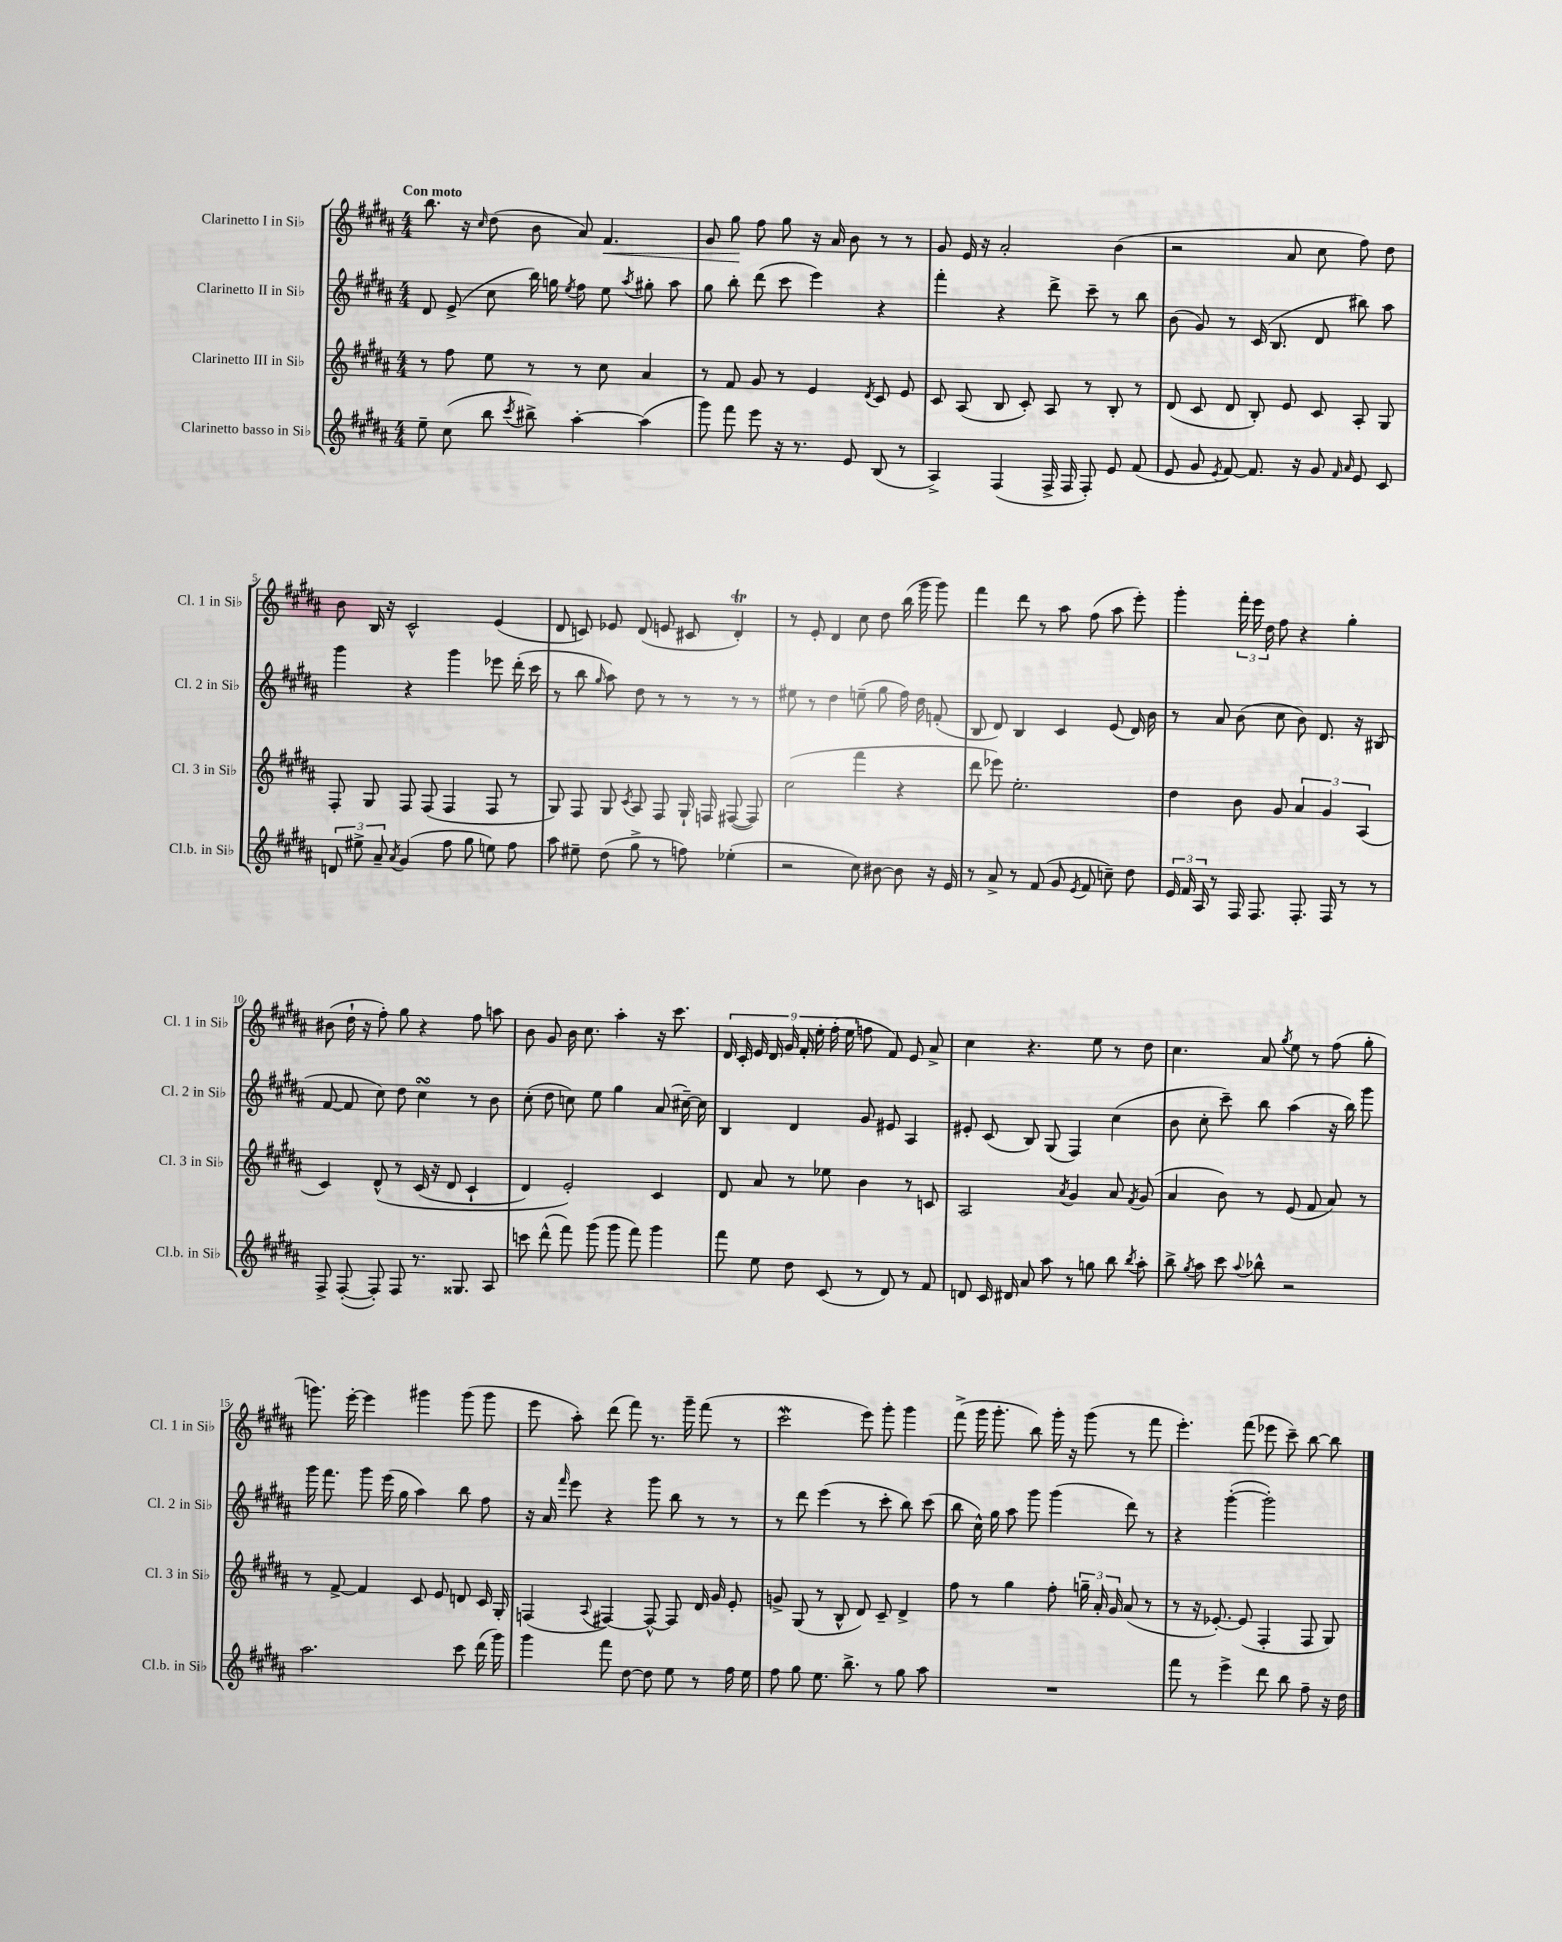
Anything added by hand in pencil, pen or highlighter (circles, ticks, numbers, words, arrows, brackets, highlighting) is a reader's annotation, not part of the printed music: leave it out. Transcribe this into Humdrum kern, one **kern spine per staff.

**kern	**kern	**kern	**kern	**dynam
*part4	*part3	*part2	*part1	*part1
*staff4	*staff3	*staff2	*staff1	*staff1
*I"Clarinetto basso in Si♭	*I"Clarinetto III in Si♭	*I"Clarinetto II in Si♭	*I"Clarinetto I in Si♭	*
*I'Cl.b. in Si♭	*I'Cl. 3 in Si♭	*I'Cl. 2 in Si♭	*I'Cl. 1 in Si♭	*
*clefG2	*clefG2	*clefG2	*clefG2	*
*k[f#c#g#d#a#]	*k[f#c#g#d#a#]	*k[f#c#g#d#a#]	*k[f#c#g#d#a#]	*
*M4/4	*M4/4	*M4/4	*M4/4	*
=1	=1	=1	=1	=1
!	!	!	!LO:TX:a:B:t=Con moto	!
8ee~\	8r	8d#/	8.bb\	.
(8cc#\	8ff#\	(8e^/	.	.
.	.	.	16r	.
.	.	.	16qqcc#/	.
8bb\	8ee\	8cc#\	(8dd#\	.
8qccc#/	.	.	.	.
8bb#X^\)	8r	16bb\)	8b\	.
.	.	16ggn\	.	.
.	.	8qee/	.	.
[4aa#'\	8r	8ff#\	8a#/)	.
!	!	!	!	!LO:HP:b
.	8cc#\	8ee\	4.f#/	<
.	.	8qaa#/	.	.
(4aa#\]	4a#/	8gg#X'\	.	.
.	.	8aa#\	.	.
=2	=2	=2	=2	=2
8ggg#\)	8r	8gg#\	8g#/	.
8fff#\	8f#/	8bb'\	8gg#\	.
8eee\	8g#/	(8ddd#\	8ff#\	[
16r	8r	8ccc#\	8gg#\	.
8.r	.	.	.	.
.	4e/	4eee\)	16r	.
.	.	.	16a#/	.
8e/	.	.	8b\	.
.	8qd#/	.	.	.
(8B/	8c#/	4r	8r	.
8r	8e/	.	8r	.
=3	=3	=3	=3	=3
4A#^/)	8c#/	4fff#'\	8g#/	.
.	(8A#/	.	16e/	.
.	.	.	16r	.
(4F#/	8B/	4r	2a#'/	.
.	8c#'/)	.	.	.
16F#^/	8A#/	8ddd#^\	.	.
16F#/	.	.	.	.
8F#'/)	8r	8ccc#~\	.	.
8e/	8B'/	8r	(4b\	.
(8f#/	8r	8bb\	.	.
=4	=4	=4	=4	=4
8e/	(8d#/	(8b\	2r	.
8g#/	8c#/	8g#/)	.	.
8qe/	.	.	.	.
[8f#/)	8d#/	8r	.	.
8.f#/]	8B'/)	(16c#/	.	.
.	.	8.B/	.	.
.	8e/	.	8a#/	.
16r	.	.	.	.
8g#/	8c#/	8d#/	8cc#\	.
16qqf#/	.	.	.	.
16qqa#/	.	.	.	.
8e/	8A#'/	8bb#X\)	8ff#\)	.
8c#/	8G#/	8aa#\	8dd#\	.
!!LO:LB:g=z
=5	=5	=5	=5	=5
12dn/	8F#'/	4ggg#\	8b\	.
12ee#X^\	.	.	.	.
.	8G#/	.	16B/	.
12a#~/	.	.	.	.
.	.	.	16r	.
8qa#/	.	.	.	.
(4g#/	8F#/	4r	2c#^^/	.
.	(8F#/	.	.	.
8ff#\	4F#/	4ggg#\	.	.
8gg#\	.	.	.	.
8een\)	8F#/	8eee-X\	(4e/	.
8ff#\	8r	(16ddd#'\	.	.
.	.	16ccc#\	.	.
=6	=6	=6	=6	=6
8aa#\	8G#/)	8r	8d#/	.
8ee#X~\	8F#/	8bb\	8cn/)	.
.	.	16qqgg#/	.	.
(8dd#\	8G#/	8aa#\)	8e-X/	.
.	8qc#/	.	.	.
8gg#^\	8A#/	8dd#\	(8d#/	.
8r	8F#/	8r	8en/	.
8ffn\)	16G#`/	8r	8c#X/	.
.	16Fn/	.	.	.
(4ee-X'\	([8F#X/	8r	4d#t'/)	.
.	8F#/])	8r	.	.
=7	=7	=7	=7	=7
2r	(2cc#\	8ee#X\	8r	.
.	.	8r	8e'/	.
.	.	4dd#\	4d#/	.
8cc#\)	4fff#\	(8een~\	8cc#\	.
[8b#X\	.	8gg#\	8dd#\	.
8b#\]	4r	16ff#\)	(16bb\	.
.	.	16dd#\	16ggg#\	.
16r	.	(8fn'/	8ggg#\)	.
16e/	.	.	.	.
=8	=8	=8	=8	=8
8r	8ddd#\	8B/	4fff#\	.
8a#^/	8eee-X\)	8d#/)	.	.
8r	2.ee'\	4B/	8ddd#\	.
(8f#/	.	.	8r	.
8g#/	.	4c#/	8aa#\	.
8qe/	.	.	.	.
8f#/	.	.	(8ff#\	.
8ccn~\)	.	(8e/	8aa#\	.
8dd#\	.	16d#/)	8eee'\)	.
.	.	16b\	.	.
=9	=9	=9	=9	=9
24e/	4dd#\	8r	4ggg#'\	.
24f#/	.	.	.	.
24A#/	.	.	.	.
8r	.	8a#/	.	.
16F#/	8b\	(8b\	24fff#'\	.
.	.	.	24eee\	.
8.F#/	.	.	.	.
.	.	.	24dd#\	.
.	8g#/	8cc#\	8ff#\	.
8.F#'/	6a#/	8b\)	4r	.
.	.	8.d#/	.	.
.	6g#/	.	.	.
16F#/	.	.	.	.
8r	.	.	4gg#'\	.
.	.	16r	.	.
.	(6A#/	.	.	.
8r	.	(8B#X/	.	.
!!LO:LB:g=z
=10	=10	=10	=10	=10
8F#^/	4c#/)	[8f#/	(8b#X\	.
([8F#'/	.	8f#/]	16dd#`\	.
.	.	.	16r	.
8F#'/])	(8d#^^/	8cc#\)	8ff#'\)	.
8F#/	8r	8dd#\	8gg#\	.
8.r	(16c#/	4cc#sSSS\	4r	.
.	16r	.	.	.
.	8d#/	.	.	.
8.G##X/	.	.	.	.
.	4c#`/	8r	8ff#\	.
8A#/	.	8b\	8aan\	.
=11	=11	=11	=11	=11
8cccn\	4d#/)	(8cc#'\	8b\	.
(8ddd#^^\	.	8dd#\	8g#/	.
8fff#\)	2e'/)	8ccn\)	16b\	.
.	.	.	8.cc#\	.
(8ggg#\	.	8ee\	.	.
8ggg#\	.	4gg#\	4aa#'\	.
8fff#\)	.	.	.	.
4ggg#\	4c#/	(8a#/	16r	.
.	.	.	8.ccc#\	.
.	.	[16cc#X~\)	.	.
.	.	16cc#\]	.	.
=12	=12	=12	=12	=12
8fff#\	8d#/	4B/	18d#/	.
.	.	.	18c#'/	.
.	.	.	18e/	.
8ee\	8a#/	.	.	.
.	.	.	18d#/	.
.	.	.	18g#/	.
8dd#\	8r	4d#/	.	.
.	.	.	18f#'/	.
.	.	.	18ee'\	.
(8c#/	8ee-X\	.	.	.
.	.	.	(18ff#'\	.
.	.	.	18ee\	.
8r	4b\	8g#/	8ffn\	.
8d#/)	.	8e#X/	8f#/)	.
8r	8r	4A#/	8e/	.
8f#/	8cn/	.	8a#^/	.
=13	=13	=13	=13	=13
8dn/	2A#/	8e#X'/	4cc#\	.
16c#/	.	(8c#/	.	.
16d#X/	.	.	.	.
8a#/	.	8B/)	4.r	.
8aa#\	.	(8G#/	.	.
.	8qa#/	.	.	.
8r	4g#/	4F#/)	.	.
8ggn\	.	.	8ee\	.
8bb\	8a#/	(4cc#\	8r	.
8qbb/	8qf#/	.	.	.
8aa#'\	(8g#/	.	8dd#\	.
=14	=14	=14	=14	=14
8bb^\	4a#/	8b\	4.cc#\	.
8qgg#/	.	.	.	.
8aa#\	.	8cc#'\	.	.
8ccc#\	8b\)	8ccc#~\)	.	.
8qqaa#/	.	.	.	.
8bb-X^^\	8r	8bb\	8a#/	.
.	.	.	8qgg#/	.
2r	(8e/	(4aa#\	8ee\	.
.	8f#/	.	8r	.
.	8a#/)	16r	(8ff#\	.
.	.	16bb\)	.	.
.	8r	8ggg#\	8gg#'\	.
!!LO:LB:g=z
=15	=15	=15	=15	=15
2.aa#\	8r	16ggg#\	8.gggn\)	.
.	.	8.fff#\	.	.
.	[8f#^/	.	.	.
.	.	.	[16eee'\	.
.	4f#/]	8ggg#\	4eee\]	.
.	.	(16eee\	.	.
.	.	16gg#\	.	.
.	8c#/	4aa#\)	4ggg#X\	.
.	8e/	.	.	.
8ccc#\	8dn/	8bb\	(8ggg#\	.
(16ddd#\	16c#/	8ff#\	8ggg#\	.
16ggg#\)	16G#'/	.	.	.
=16	=16	=16	=16	=16
4ggg#\	(4Fn/	16r	8eee\	.
.	.	16a#/	.	.
.	.	16qqfff#/	.	.
.	.	8eee\	8aa#'\)	.
.	8qqA#/	.	.	.
8fff#\	[4F#X/)	4r	(8ddd#\	.
[8dd#\	.	.	8fff#\)	.
8dd#\]	8F#^^/_	8ggg#\	8.r	.
8ee\	8F#/]	8bb\	.	.
.	.	.	16ggg#~\	.
8r	16d#/	8r	(8fff#\	.
.	16g#/	.	.	.
16ff#\	8e'/	8r	8r	.
16ee\	.	.	.	.
=17	=17	=17	=17	=17
8ff#\	8gn^/	8r	2ccc#W\	.
8gg#\	(8G#/	8ddd#\	.	.
8.ee\	8r	(4eee\	.	.
.	8B^^/	.	.	.
8.bb^\	.	.	.	.
.	8d#/)	8r	8eee\)	.
8r	8c#~/	8ccc#'\	8ggg#'\	.
8gg#\	4d#^/	8bb\)	4ggg#\	.
8aa#\	.	(8ccc#\	.	.
=18	=18	=18	=18	=18
1r	8ff#\	8bb\	(8fff#^\	.
.	8r	16cc#^^\)	16ggg#\	.
.	.	16gg#\	8.ggg#'\	.
.	4gg#\	8aa#\	.	.
.	.	8ggg#\	8bb\)	.
.	8ff#'\	(4ggg#\	16ggg#'\	.
.	.	.	16r	.
.	24ggn~\	.	(8ggg#\	.
.	24a#'/	.	.	.
.	24g#/	.	.	.
.	(8a#/	8ddd#\)	8r	.
.	8r	8r	8fff#\	.
=19	=19	=19	=19	=19
8fff#\	8r	4r	4.eee'\)	.
8r	16r	.	.	.
.	[8.e-X'/)	.	.	.
4eee^\	.	([4ggg#'\	.	.
.	(8e-/]	.	(8fff#\	.
8ddd#\	4F#'/	2ggg#'\])	8eee-X\	.
8bb\	.	.	8ccc#~\)	.
8ff#~\	8F#/	.	[8bb\	.
16r	8G#/)	.	8bb\]	.
16dd#\	.	.	.	.
==	==	==	==	==
*-	*-	*-	*-	*-
